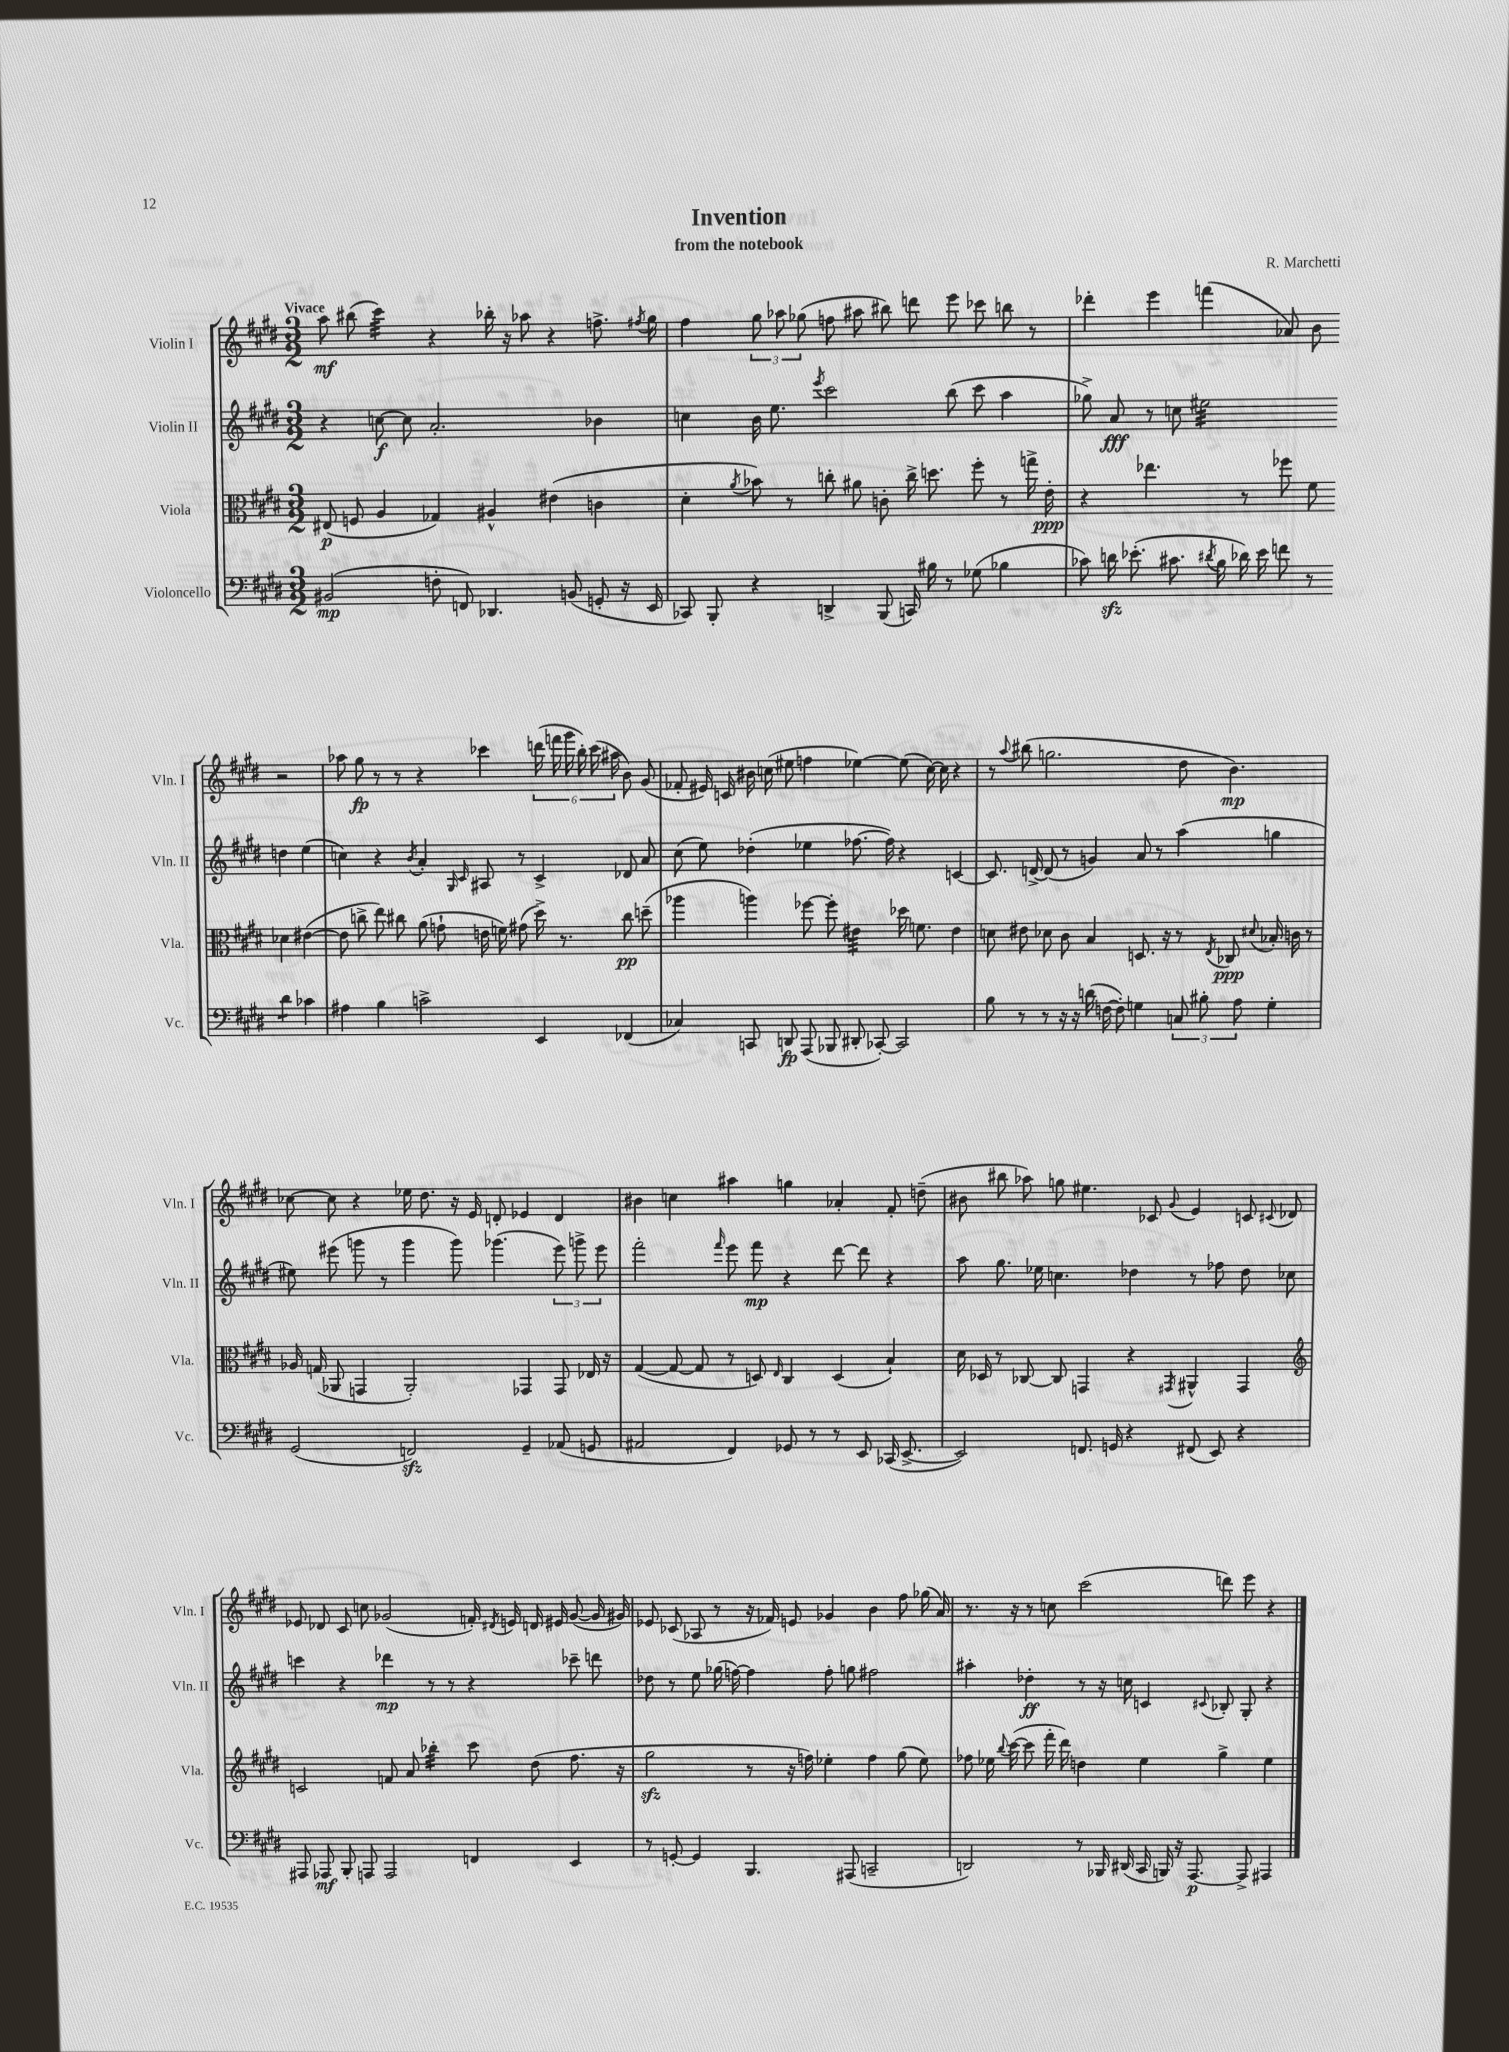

**kern	**kern	**kern	**kern
*staff4	*staff3	*staff2	*staff1
*clefF4	*clefC3	*clefG2	*clefG2
*k[f#c#g#d#]	*k[f#c#g#d#]	*k[f#c#g#d#]	*k[f#c#g#d#]
*M3/2	*M3/2	*M3/2	*M3/2
(2BB#	(8E#	4r	8aa
.	8F	.	(8bb#
.	4A	[8cc	4ccc#)
.	.	8cc]	.
8F'	4G-)	2.a'	4r
8FF)	.	.	.
4.DD-	4A#^^	.	16bb-'
.	.	.	16r
.	.	.	8aa-
.	(4e#	.	4r
(8BB	.	.	.
8GG'	4c	4b-	8.ff^
16r	.	.	.
.	.	.	8qff#
16EE	.	.	16gg#
=	=	=	=
8CC-)	4d#'	4cc	4ff#
8BBB'	.	.	.
.	8qa	.	.
4r	8b-)	16b	12gg#
.	.	8.ee	.
.	.	.	12aa-
.	8r	.	.
.	.	.	(12gg-
.	.	8qeee	.
4DD^	8cc'	2ccc#	8ff
.	8a#	.	8aa#
(8BBB	8c'	.	8bb#)
16CC)	16cc^	.	8ddd
16B#	8.dd	.	.
8r	.	(8bb	8eee
(8G-	8ff#'	8ccc#	8ccc-
4B-	8r	4aa	8bb
.	16gg^	.	8r
.	16e'	.	.
=	=	=	=
8c-)	4r	8gg-^)	4ddd-'
16d	.	8a	.
(8.e-'	.	.	.
.	4.ee-	8r	4eee
8.c#	.	8cc	.
.	.	2ee#	(4fff
8qd#	.	.	.
16B	.	.	.
16d-)	8r	.	.
16e-	.	.	.
8f	8ff-	.	8a-)
8r	8f#	.	8b
4d-	4d-	4dd	2r
4c-	([4e#	(4ee#	.
=	=	=	=
4A#	8e#]	4cc)	8aa-
.	8cc^	.	8gg#
4B	8ee)	4r	8r
.	8cc#	.	8r
.	.	8qb	.
2c^	(8a	4a'	4r
.	8g`	.	.
.	.	16qqG#	.
.	.	16qqc#	.
.	16e	8A#	4ccc-
.	16f)	.	.
.	(8g#	8r	.
4EE	16dd#^)	4c#^	(24ddd
.	.	.	24fff
.	8.r	.	.
.	.	.	24ggg#
.	.	.	24bb')
.	.	.	(24ccc-
.	.	.	24aa#
(4FF-	8cc#	8d-	8b)
.	(8dd~	8a	(8g#
=	=	=	=
4C-)	4aa-	(8cc#	8f-'
.	.	8ee)	16e#)
.	.	.	16c
8CC	4aa)	(4dd-'	16b#
.	.	.	(16cc
8DD	.	.	8ee#
(8AAA	[8ff-	4ee-	4ff
8BBB-	8ff-']	.	.
8DD#'	4e#	[8.ff-	[4ee-)
[8CC-')	.	.	.
.	.	16ff-])	.
2CC-]	16dd-	4r	(8ee-]
.	8.f	.	.
.	.	.	[16cc)
.	.	.	16cc]
.	4e#	[4c	4r
=	=	=	=
8B	8d	8.c]	8r
.	.	.	8qqaa
8r	8e#	.	(8bb#
.	.	[16d^	.
8r	8d-	(8d]	2.gg
16r	8c#	8r	.
16r	.	.	.
(16d	4B	4g)	.
[16F	.	.	.
8F'])	.	.	.
4G	8.D	8a	.
.	.	8r	.
.	16r	.	.
12C	8r	(4aa	8dd#
12B#'	.	.	.
.	8qE	.	.
.	8C-	.	4.b)
12A	.	.	.
.	8qqd#	.	.
4G'	16B-'	4gg	.
.	16c	.	.
.	8r	.	.
=	=	=	=
(2GG#	16A-	8ee#)	[8cc-
.	(16G	.	.
.	8AA-	(8eee#	8cc-]
.	4GG	8ggg	4r
.	.	8r	.
2FF)	2AA-')	4ggg	16ee-
.	.	.	8.dd#
.	.	8ggg)	16r
.	.	.	16e
.	.	(4.ggg-	8d'
4GG#~	4GG-	.	4e-
(8AA-	8GG-	12eee#)	4d
.	.	12ggg^	.
8GG	16E-	.	.
.	.	12eee#	.
.	16r	.	.
=	=	=	=
2AA#	([4G#	2fff#'	4b#
.	8G#_	.	4cc
.	8G#]	.	.
.	.	16qqfff#	.
4FF#)	8r	8eee	4aa#
.	8D)	8fff#	.
.	16qqE	.	.
8GG-	4C#	4r	4gg
8r	.	.	.
8r	(4D	[8ddd#	4a-'
8EE	.	8ddd#]	.
(16CC-	4B`)	4r	8f#'
[8.EE^	.	.	.
.	.	.	(8dd~
=	=	=	=
2EE])	16d#	8aa	8b#
.	16D-	.	.
.	8r	8.gg#	8bb#
.	[8C-	.	8aa-)
.	.	16ee-	.
.	8C-]	4.cc	8gg
8.FF	4GG	.	4.ee#
16GG	.	.	.
4r	4r	4dd-	.
.	.	.	8c-
.	8qGG#	.	8qqg#
(8FF#	4AA#^^	8r	4e
8EE)	.	8ff-	.
4r	4GG#	8dd-	8c
.	.	.	8qqc#
.	.	8cc-	8d-
=	=	=	=
*	*clefG2	*	*
8AAA#	2c	4ccc	8e-
8AAA-	.	.	8d-
8BBB'	.	4r	8c#
8AAA	.	.	8cc
2AAA	8f	4ddd-	(2g-
.	8a	.	.
.	4bb-'	8r	.
.	.	8r	.
4FF	8ccc#	4r	16f')
.	.	.	8qd#
.	.	.	16e
.	(8dd#	.	16d
.	.	.	16e#
4EE	8.ff#	8ccc-~	([8g-
.	.	8ddd	16g-]
.	16r	.	16g#)
=	=	=	=
8r	2gg#	8dd-	8e-
[8GG'	.	8r	(8c-
4GG]	.	8ee	8A-
.	.	(16gg-	8r
.	.	[16ff)	.
4.BBB	8r	4ff]	16r
.	.	.	16f-)
.	16r	.	8e
.	16ff)	.	.
.	4ee-'	8ff'	4g-
(8AAA#	.	8gg	.
2CC~	4ff	2ff#	4b
.	(8gg#	.	8ff#
.	8ee-)	.	(16gg-
.	.	.	16a)
=	=	=	=
2DD)	8ff-	4aa#'	8.r
.	16ee-	.	.
.	8qqbb	.	.
.	([16ccc#	.	16r
.	8ccc#]	4dd-'	8r
.	16fff#'	.	8cc
.	16ddd#)	.	.
8r	4dd	8r	(2ccc#
16BBB-	.	16r	.
(16DD#	.	16cc	.
16CC#	4ee-	4c	.
16BBB)	.	.	.
16r	.	.	.
[8.AAA	.	.	.
.	.	8qqc#	.
.	4gg#^	8B-'	8ddd)
8AAA^]	.	8G#'	8eee
4AAA#	4ee-	4r	4r
==	==	==	==
*-	*-	*-	*-
